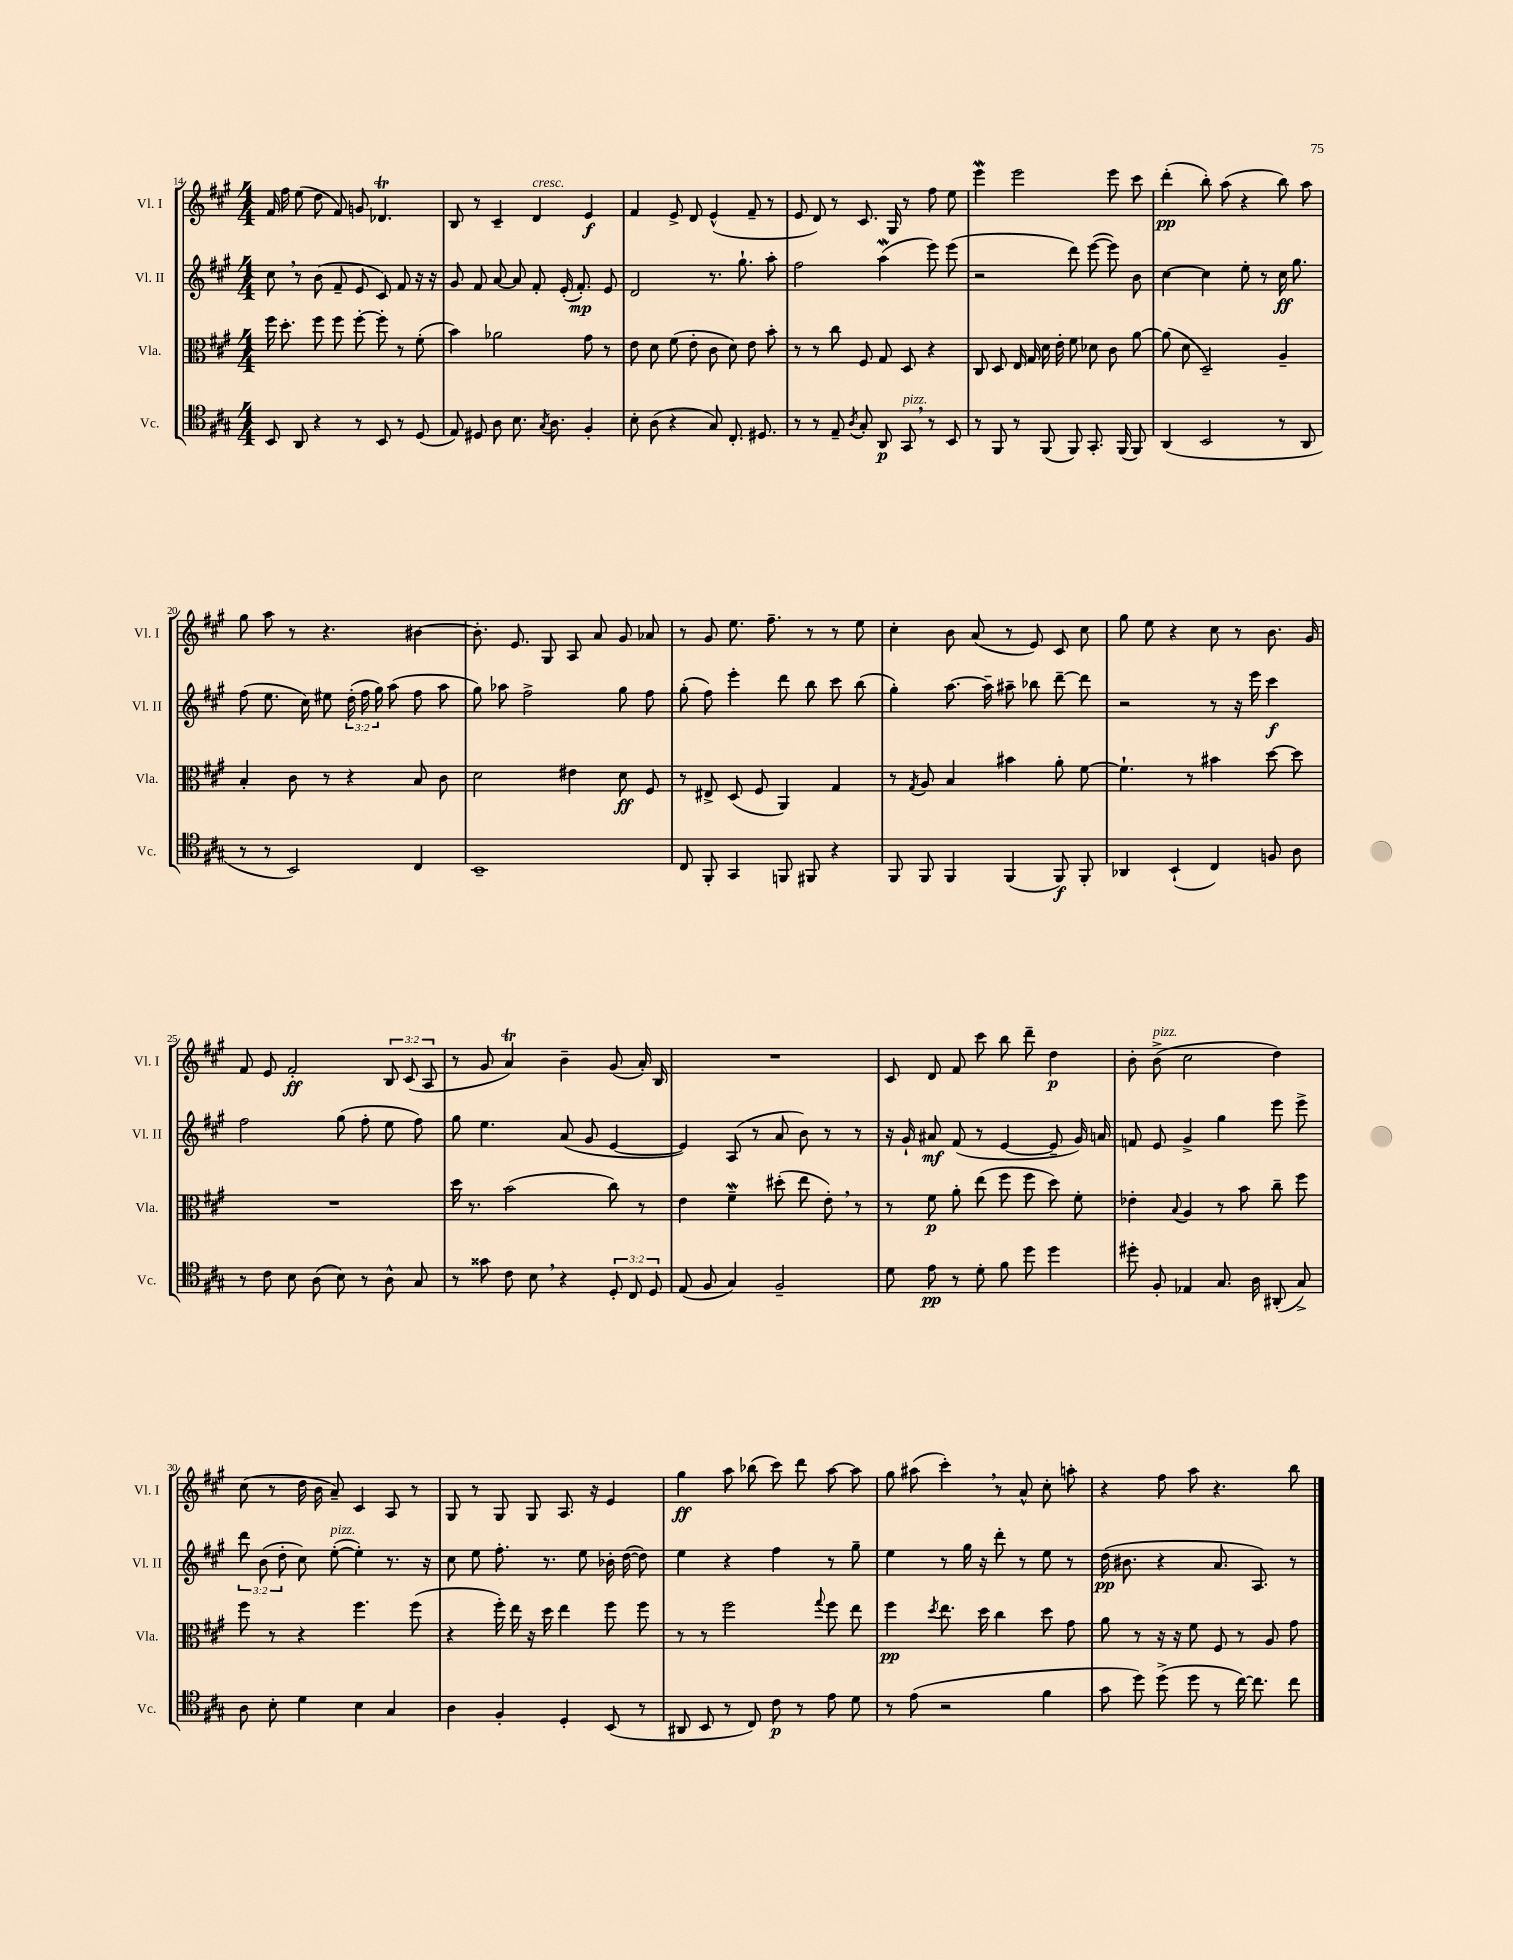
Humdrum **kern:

**kern	**kern	**kern	**kern
*staff4	*staff3	*staff2	*staff1
*clefC4	*clefC3	*clefG2	*clefG2
*k[f#c#g#]	*k[f#c#g#]	*k[f#c#g#]	*k[f#c#g#]
*M4/4	*M4/4	*M4/4	*M4/4
8BB	16ff#	8cc#	16f#
.	8.dd'	.	16ff#
8AA	.	8r	(8ee
4r	8ff#	(8b	8dd
.	8ff#	8f#~	8f#)
8r	[8ff#'	8e	8g
8BB	8ff#']	8c#)	4.d-
8r	8r	8f#	.
(8D	(8f#'	16r	.
.	.	16r	.
=	=	=	=
8E)	4b)	8g#	8B
8D#	.	8f#	8r
8A	2a-	[8a	4c#~
8.B	.	8a]	.
.	.	8f#'	4d
8qG#	.	.	.
8.A	.	.	.
.	.	(16e'	.
.	.	8.f#')	.
4F#'	8g#	.	4e
.	8r	8e	.
=	=	=	=
8B'	8e	2d	4f#
(8A	8d	.	.
4r	(8f#	.	8e^
.	8e'	.	8d
8G#)	8c#	8.r	(4e^^
8.C#'	8d)	.	.
.	.	8.gg#`	.
.	8e	.	8f#~
8.D#	.	.	.
.	8b'	8aa'	8r
=	=	=	=
8r	8r	2ff#	8e
8r	8r	.	8d)
8E~	8cc#	.	8r
8qA	.	.	.
8G#'	8F#	.	8.c#
8AA	8G#	(4aa	.
.	.	.	16G#
8GG#	8D	.	8r
8r	4r	8eee)	8ff#
8BB	.	(8eee	8ee
=	=	=	=
8r	8C#	2r	4eee
8FF#	8D	.	.
8r	16E	.	2eee
.	16G#	.	.
(8FF#	16d	.	.
.	16e'	.	.
8FF#)	8f#	8ddd)	.
8.GG#'	8d-	([8eee	.
.	8c#	8eee])	8eee
(16FF#	.	.	.
8FF#)	[8a	8b	8ccc#
=	=	=	=
(4AA	(8a]	[4cc#	(4ddd'
.	8d	.	.
2BB	2D~)	4cc#]	8bb')
.	.	.	(8aa
.	.	8ee'	4r
.	.	8r	.
8r	4A~	16cc#	8bb)
.	.	8.gg#	.
8AA	.	.	8aa
=	=	=	=
8r	4B'	(8ff#	8gg#
8r	.	8.ee	8aa
2BB)	8c#	.	8r
.	.	16cc#)	.
.	8r	8ee#	4.r
.	4r	(24dd'	.
.	.	24ff#	.
.	.	24gg#)	.
.	.	(8aa	.
4C#	8B	8ff#	[4b#
.	8c#	8aa	.
=	=	=	=
1BB~	2d	8gg#)	8.b#']
.	.	8aa-	.
.	.	.	8.e
.	.	2ff#^	.
.	.	.	8G#
.	4e#	.	8A
.	.	.	8a
.	8d	8gg#	8g#
.	8F#	8ff#	8a-
=	=	=	=
8C#	8r	(8gg#'	8r
8FF#'	8E#^	8ff#)	8g#
4GG#	(8D	4eee'	8.ee
.	8F#	.	.
.	.	.	8.ff#~
8FF	4AA)	8ddd	.
8FF#	.	8bb	8r
4r	4G#	8ccc#	8r
.	.	(8bb	8ee
=	=	=	=
8FF#	8r	4gg#')	4cc#'
.	8qG#	.	.
8FF#	8A	.	.
4FF#	4B	[8.aa	8b
.	.	.	(8a
.	.	16aa~]	.
(4FF#	4b#	8aa#~	8r
.	.	8bb-	8e)
8FF#)	8a'	[8ddd~	8c#
8FF#'	[8f#	8ddd]	8cc#
=	=	=	=
4AA-	4.f#`]	2r	8gg#
.	.	.	8ee
(4BB`	.	.	4r
.	8r	.	.
4C#)	4b#	8r	8cc#
.	.	16r	8r
.	.	16eee	.
8F	[8dd	4ccc#	8.b
8A	8dd]	.	.
.	.	.	16g#
=	=	=	=
8r	1r	2ff#	8f#
8c#	.	.	8e
8B	.	.	2f#'
(8A	.	.	.
8B)	.	(8gg#	.
8r	.	8ff#'	.
8A^^	.	8ee	12B
.	.	.	(12c#
8G#	.	8ff#)	.
.	.	.	12A
=	=	=	=
8r	16dd	8gg#	8r
.	8.r	.	.
8g##	.	4.ee	8g#
8c#	(2b	.	4a)
8B	.	.	.
4r	.	(8a	4b~
.	.	8g#	.
12D'	8cc#)	[4e	(8g#
12C#	.	.	.
.	8r	.	16a')
12D	.	.	.
.	.	.	16B
=	=	=	=
(8E	4e	4e])	1r
8F#	.	.	.
4G#)	4f#~	(8A	.
.	.	8r	.
2F#~	(8dd#'	8a	.
.	8ee	8b)	.
.	8e')	8r	.
.	8r	8r	.
=	=	=	=
8d	8r	16r	8c#
.	.	16g#`	.
8e	8f#	8a#	8d
8r	8a'	(8f#	8f#
8d'	(8ee	8r	8ccc#
8f#	8ff#	[4e	8bb
8dd	8ff#	.	8ddd~
4dd	8dd)	8e~]	4dd
.	8f#'	16g#)	.
.	.	16a	.
=	=	=	=
8dd#'	4e-'	8f	8b'
8F#'	.	8e	(8b^
.	8qqB	.	.
4E-	4A	4g#^	2cc#
8.G#	8r	4gg#	.
.	8b	.	.
16A	.	.	.
(8AA#'	8cc#~	8eee	4dd)
8G#^)	8ff#	8eee^	.
=	=	=	=
8A	8ff#	12ddd	(8cc#
.	.	(12b	.
8B'	8r	.	8r
.	.	12dd'	.
4d	4r	8cc#)	16dd
.	.	.	16b
.	.	([8ee'	8a~)
4B	4.ff#	4ee'])	4c#
4G#	.	8.r	8A
.	(8ff#	.	8r
.	.	16r	.
=	=	=	=
4A	4r	8cc#	8G#
.	.	8ee	8r
4F#'	16ff#')	8.ff#'	8G#
.	16ee	.	.
.	16r	.	8G#
.	16dd	8.r	.
4D'	4ee	.	8.A
.	.	8ee	.
.	.	.	16r
(8BB	8ff#	16b-'	4e
.	.	([16dd	.
8r	8ff#	8dd])	.
=	=	=	=
8AA#	8r	4ee	4gg#
8BB	8r	.	.
8r	2ff#	4r	8aa
8C#)	.	.	(8bb-
8c#	.	4ff#	8ccc#)
8r	.	.	8ddd
.	8qqgg#	.	.
8e	8ff#	8r	[8aa
8d	8ee	8gg#~	8aa]
=	=	=	=
8r	4ff#	4ee	8gg#
(8e	.	.	(8aa#
.	8qdd	.	.
2r	8.ee	8r	4ccc#')
.	.	16gg#	.
.	16dd	16r	.
.	4cc#	8ddd'	8r
.	.	8r	8a^^
4f#	8dd	8ee	8cc#'
.	8g#	8r	8aa'
=	=	=	=
8g#	8a	(16dd	4r
.	.	8.b#	.
8dd)	8r	.	.
(8dd^	16r	4r	8ff#
.	16r	.	.
8dd	8f#	.	8aa
8r	8F#	8.a	4.r
[16cc#)	8r	.	.
8.cc#]	.	8.A)	.
.	8A	.	.
8cc#	8g#	8r	8bb
==	==	==	==
*-	*-	*-	*-
